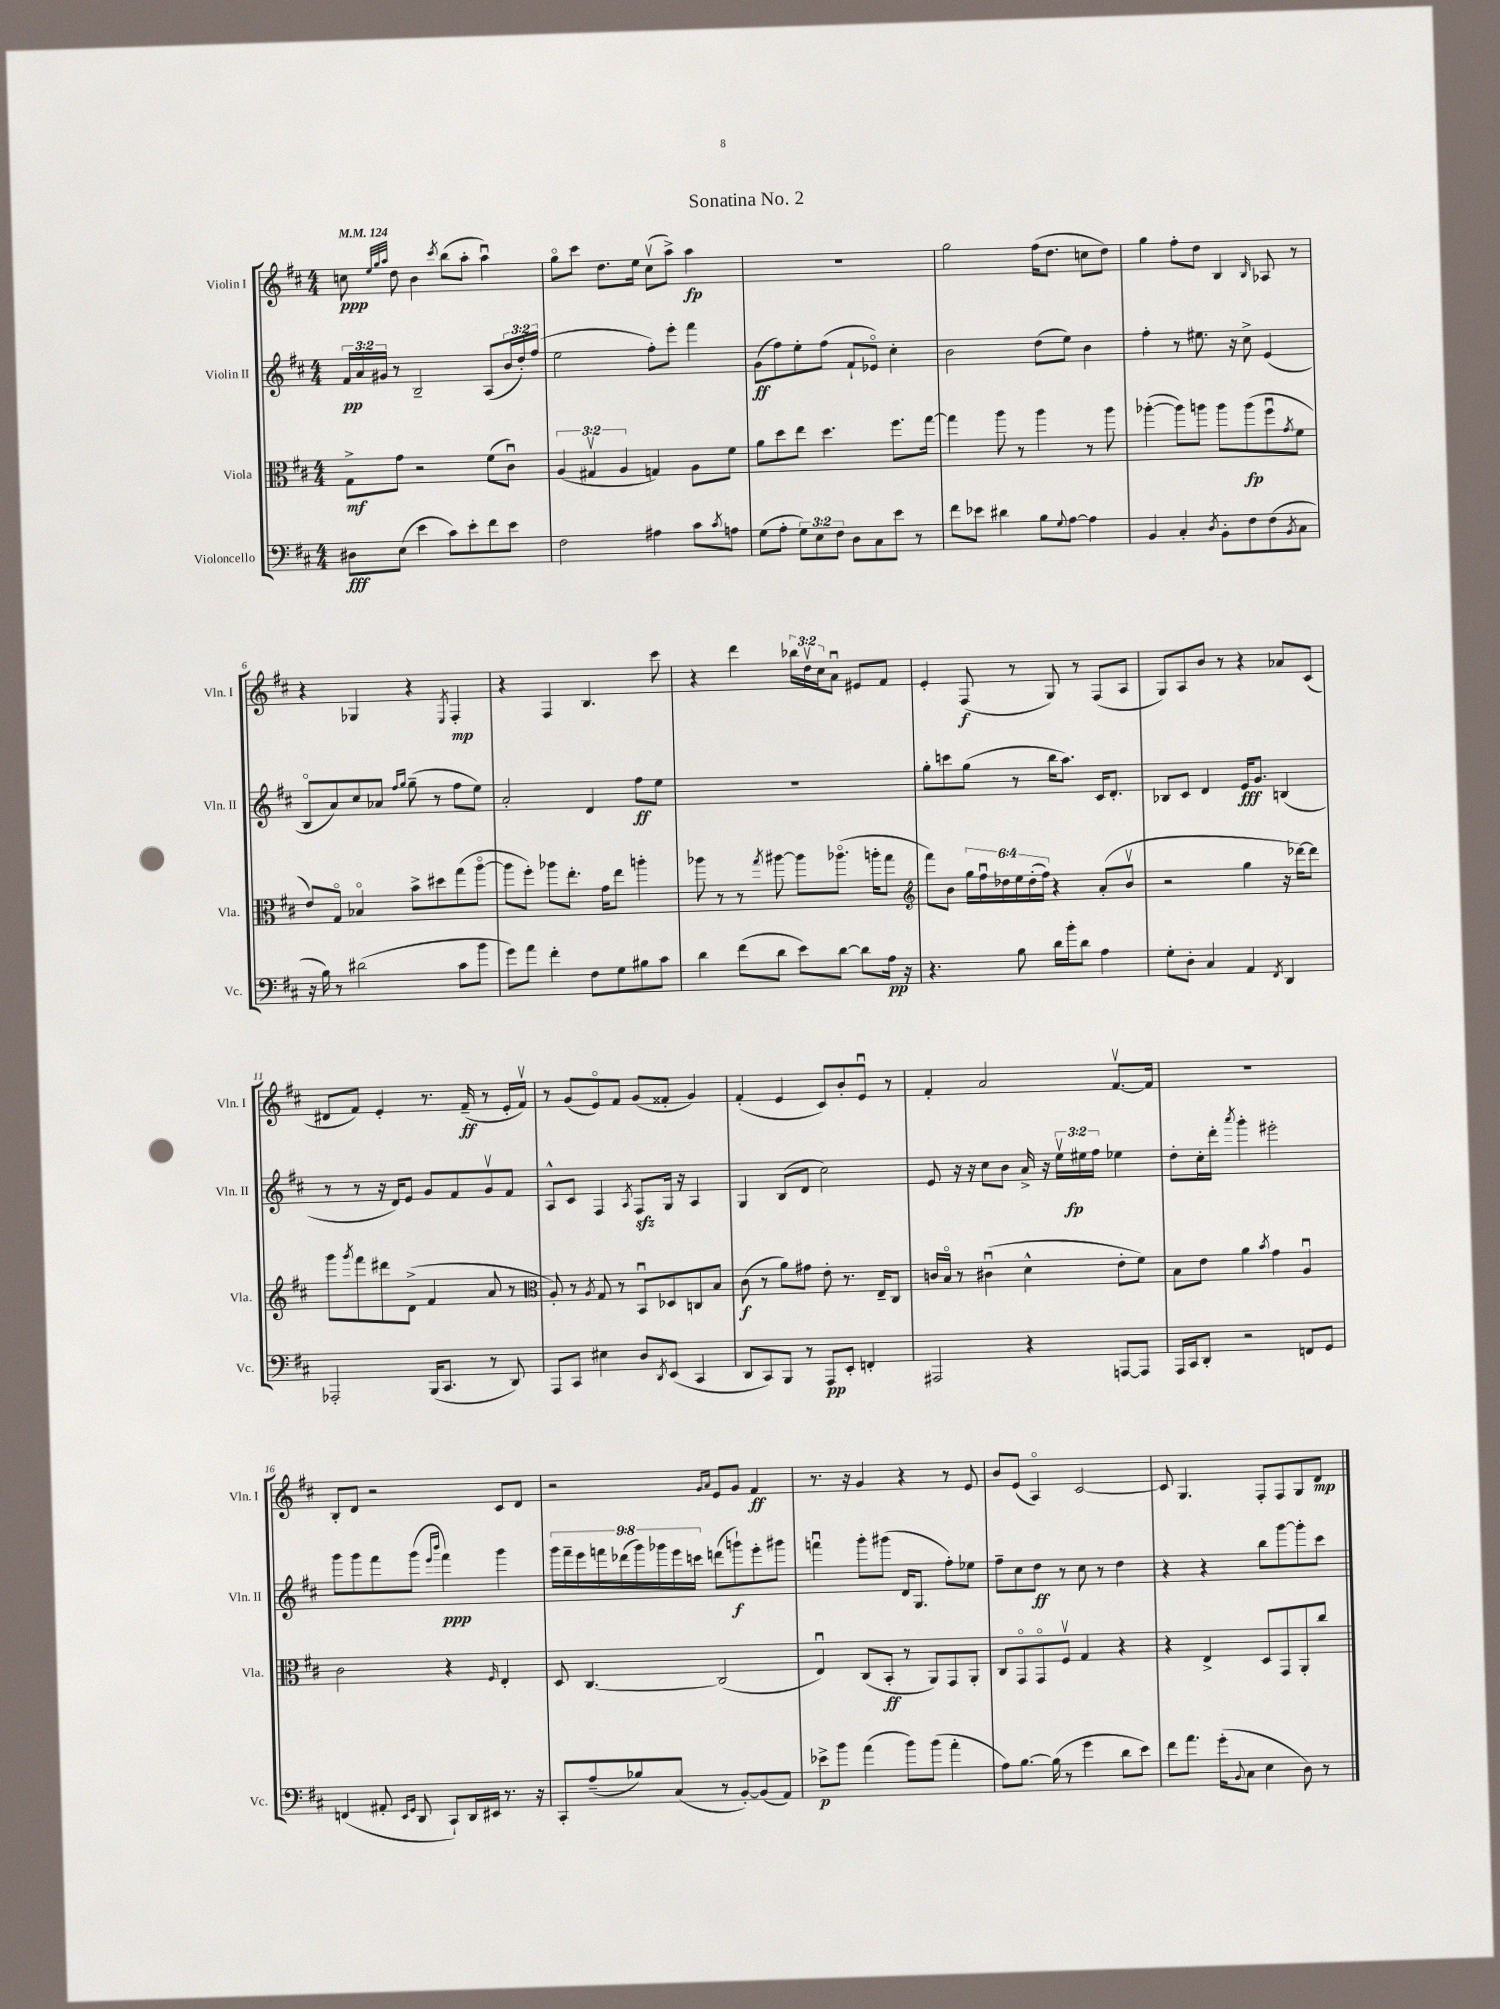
\header { title = "Sonatina No. 2" }
<<
\new StaffGroup <<
\new Staff = "s0" \with { instrumentName = "Violin I" shortInstrumentName = "Vln. I" } {
    \clef treble \key d \major \numericTimeSignature \time 4/4 \override Staff.TupletNumber.text = #tuplet-number::calc-fraction-text \tempo 4 = 124
    c''8\ppp \grace { e''32 g''32 a''32 } d''8 b'4 \acciaccatura { cis'''8 } b''8( a''8-. a''4\downbow) |
    g''8\flageolet cis'''8 d''8. e''16 cis''8\upbow( a''8->) a''4\fp |
    R1 |
    g''2 fis''16( d''8. c''8 d''8) |
    g''4 fis''8-. d''8 b4 \grace { b16 } aes8 r8 |
    r4 ges4 r4 \acciaccatura { e8 } fis4-.\mp |
    r4 fis4 b4. cis'''8 |
    r4 d'''4 \tuplet 3/2 { bes''16 d''16\upbow cis''16 } a'8\downbow eis'8 fis'8 |
    e'4-. fis8\f( r8 g8) r8 fis8( a8 |
    g8) a8 b'8 r8 r4 aes'8 cis'8( |
    dis'8 fis'8) e'4-. r8. fis'16--\ff( r8 e'16-. fis'16\upbow) |
    r8 g'8( e'8\flageolet) fis'8 g'8( fisis'8-. g'4) |
    fis'4-.( e'4 cis'8) b'8-. e'8\downbow r8 |
    fis'4-. a'2 fis'8.~\upbow fis'16 |
    R1 |
    b8-. d'8 r2 cis'8 d'8 |
    r2 \grace { g'16 a'16 } e'8 g'8 fis'4\ff |
    r8. r16 g'4 r4 r8 e'8 |
    b'8 e'8( a4\flageolet) cis'2~ |
    cis'8 g4. fis8-. fis8 g8 d'8\mp \bar "|." |
}
\new Staff = "s1" \with { instrumentName = "Violin II" shortInstrumentName = "Vln. II" } {
    \clef treble \key d \major \numericTimeSignature \time 4/4 \override Staff.TupletNumber.text = #tuplet-number::calc-fraction-text
    \tuplet 3/2 { fis'16\pp a'16 gis'16 } r8 b2-- a8( \tuplet 3/2 { b'16 d''16-.) fis''16( } |
    e''2 fis''8-.) e'''8-. fis'''4 |
    g'8\ff( fis''8) e''8-. fis''8( fis'8-! ees'8\flageolet) cis''4-. |
    b'2 d''8( e''8) b'4 |
    fis''4-. r8 eis''8. r16 cis''8-> e'4( |
    b8\flageolet a'8) cis''8 aes'8 \grace { fis''16 g''16 } g''8--( r8 fis''8 e''8) |
    a'2-. d'4 fis''8\ff e''8 |
    R1 |
    g''8-. c'''8 g''8( r8 b''16 a''8.) cis'16 d'8.-. |
    bes8 cis'8 d'4 e'16\fff g'8. b4( |
    r8 r8 r16 d'16) e'8 g'8 fis'8 g'8\upbow fis'8 |
    a8-^ cis'8 fis4 \acciaccatura { a8 } fis8\sfz g16 r16 a4 |
    g4 b8( d'8 cis''2) |
    e'8 r16 r16 cis''8 b'8 a'16-> r16 \tuplet 3/2 { e''16\upbow eis''16\fp fis''16 } ees''4 |
    d''8-. cis''16-. d'''16-. \acciaccatura { a'''8 } g'''4-. eis'''2-. |
    g'''8 g'''8 fis'''8 g'''8( \grace { e'''16 b'''16 } fis'''4\ppp) g'''4 |
    \tuplet 9/8 { g'''16 fis'''16-- e'''16 f'''16 des'''16( g'''16) ges'''16 e'''16 c'''16 } d'''8( g'''8-!\f) e'''8-. gis'''8 |
    f'''4\downbow g'''8-. gis'''8( d'16 g8. fis''8-.) ees''8 |
    fis''8-- cis''8 d''8\ff r8 cis''8 r8 d''4 |
    r4 r4 b''8 g'''8~ g'''8-. cis'''8 \bar "|." |
}
\new Staff = "s2" \with { instrumentName = "Viola" shortInstrumentName = "Vla." } {
    \clef alto \key d \major \numericTimeSignature \time 4/4 \override Staff.TupletNumber.text = #tuplet-number::calc-fraction-text
    g8->\mf g'8 r2 fis'8( cis'8\downbow) |
    \tuplet 3/2 { a4( gis4\upbow a4 } g4) a8 fis'8 |
    a'8 d''8 e''8 d''4. fis''8. g''16~ |
    g''4 a''8 r8 a''4 r8 a''8 |
    aes''4~-.( aes''8) a''8 a''8 a''8\fp( fis''8\downbow \acciaccatura { g'8 } fis'8 |
    e'8) g8\flageolet bes4\flageolet b'8-> dis''8 g''8( a''8~\flageolet |
    a''8 fis''8-.) aes''8 e''8.-. g'16 e''8 a''4-. |
    aes''8 r8 r8 \acciaccatura { g''8 } ais''8~ ais''8 aes''8.\flageolet( a''16-. g''8 |
    \clef treble fis'''8) b'8 \tuplet 6/4 { g''16 fis''16\downbow des''16 e''16 des''16-.( fis''16) } r4 a'8-.( b'8\upbow |
    r2 g''4 r16 des'''16~) des'''8 |
    g'''8 \acciaccatura { g'''8 } fis'''8 dis'''8 d'8->( fis'4 a'8 r8 |
    \clef alto a8-.) r8 \acciaccatura { a8 } g8 r8 b,8\downbow des8 c8 b8 |
    cis'8\f( r8 a'8) gis'8 e'8-. r8. e16-- cis8 |
    c'16 b16\flageolet r8 cis'4\downbow( d'4-^ e'8-. fis'8) |
    b8 e'8 a'4 \acciaccatura { b'8 } g'4 a4\downbow |
    cis'2 r4 \grace { fis16 } e4-. |
    d8 cis4.~ cis2( |
    e4\downbow) cis8( b,8-.\ff r8 a,8) g,8 a,8-. |
    cis8 g,8\flageolet g,8\flageolet fis8\upbow g4 r4 |
    r4 e4-> d8 g,8 a,8-. cis''8 \bar "|." |
}
\new Staff = "s3" \with { instrumentName = "Violoncello" shortInstrumentName = "Vc." } {
    \clef bass \key d \major \numericTimeSignature \time 4/4 \override Staff.TupletNumber.text = #tuplet-number::calc-fraction-text
    dis8\fff e8( e'4 cis'8) e'8-. fis'8 e'8 |
    fis2 ais4 cis'8 \acciaccatura { cis'8 } a8 |
    g8( a8-. \tuplet 3/2 { g8) e8 fis8 } d8 cis8 e'8 r8 |
    fis'8 ees'8 dis'4 b8 \appoggiatura { g8 } a8~ a4 |
    b,4 cis4-. \acciaccatura { d8 } b,8-. fis8 fis8( \acciaccatura { b,8 } cis8 |
    r16 b16) r8 dis'2( cis'8 b'8 |
    g'8) a'8 fis'4-. fis8 g8 bis8 cis'8 |
    d'4 fis'8( d'8 e'8) d'8~ d'8 a16\pp r16 |
    r4. b8 d'16 b'16-. d'8 a4 |
    g8-. d8-. cis4 a,4 \acciaccatura { fis,8 } d,4 |
    aes,,2-. b,,16( cis,8. r8 d,8) |
    a,,8 cis,8 eis4 d8 \acciaccatura { d,8 } e,8( cis,4 |
    d,8 cis,8) b,,8 r8 a,,8\pp e,8-. f,4-. |
    ais,,2 r4 a,,8~ a,,8 |
    a,,16 cis,16 d,8-. r2 f,8 g,8 |
    f,4( ais,8-. \grace { e,16 g,16 } d,8 cis,8-!) d,16 eis,16 r8. r16 |
    cis,8-. a8--( bes8) cis8( r8 b,8~-.) b,8( a,8) |
    ees'8->\p b'8 a'4( b'8) b'8( a'4-. |
    a8) b8.~ b16( r8 g'4 d'8 e'8) |
    fis'8 a'8. g'16-.( \appoggiatura { b,8 } cis8 e4 d8) r8 \bar "|." |
}
>>
>>
